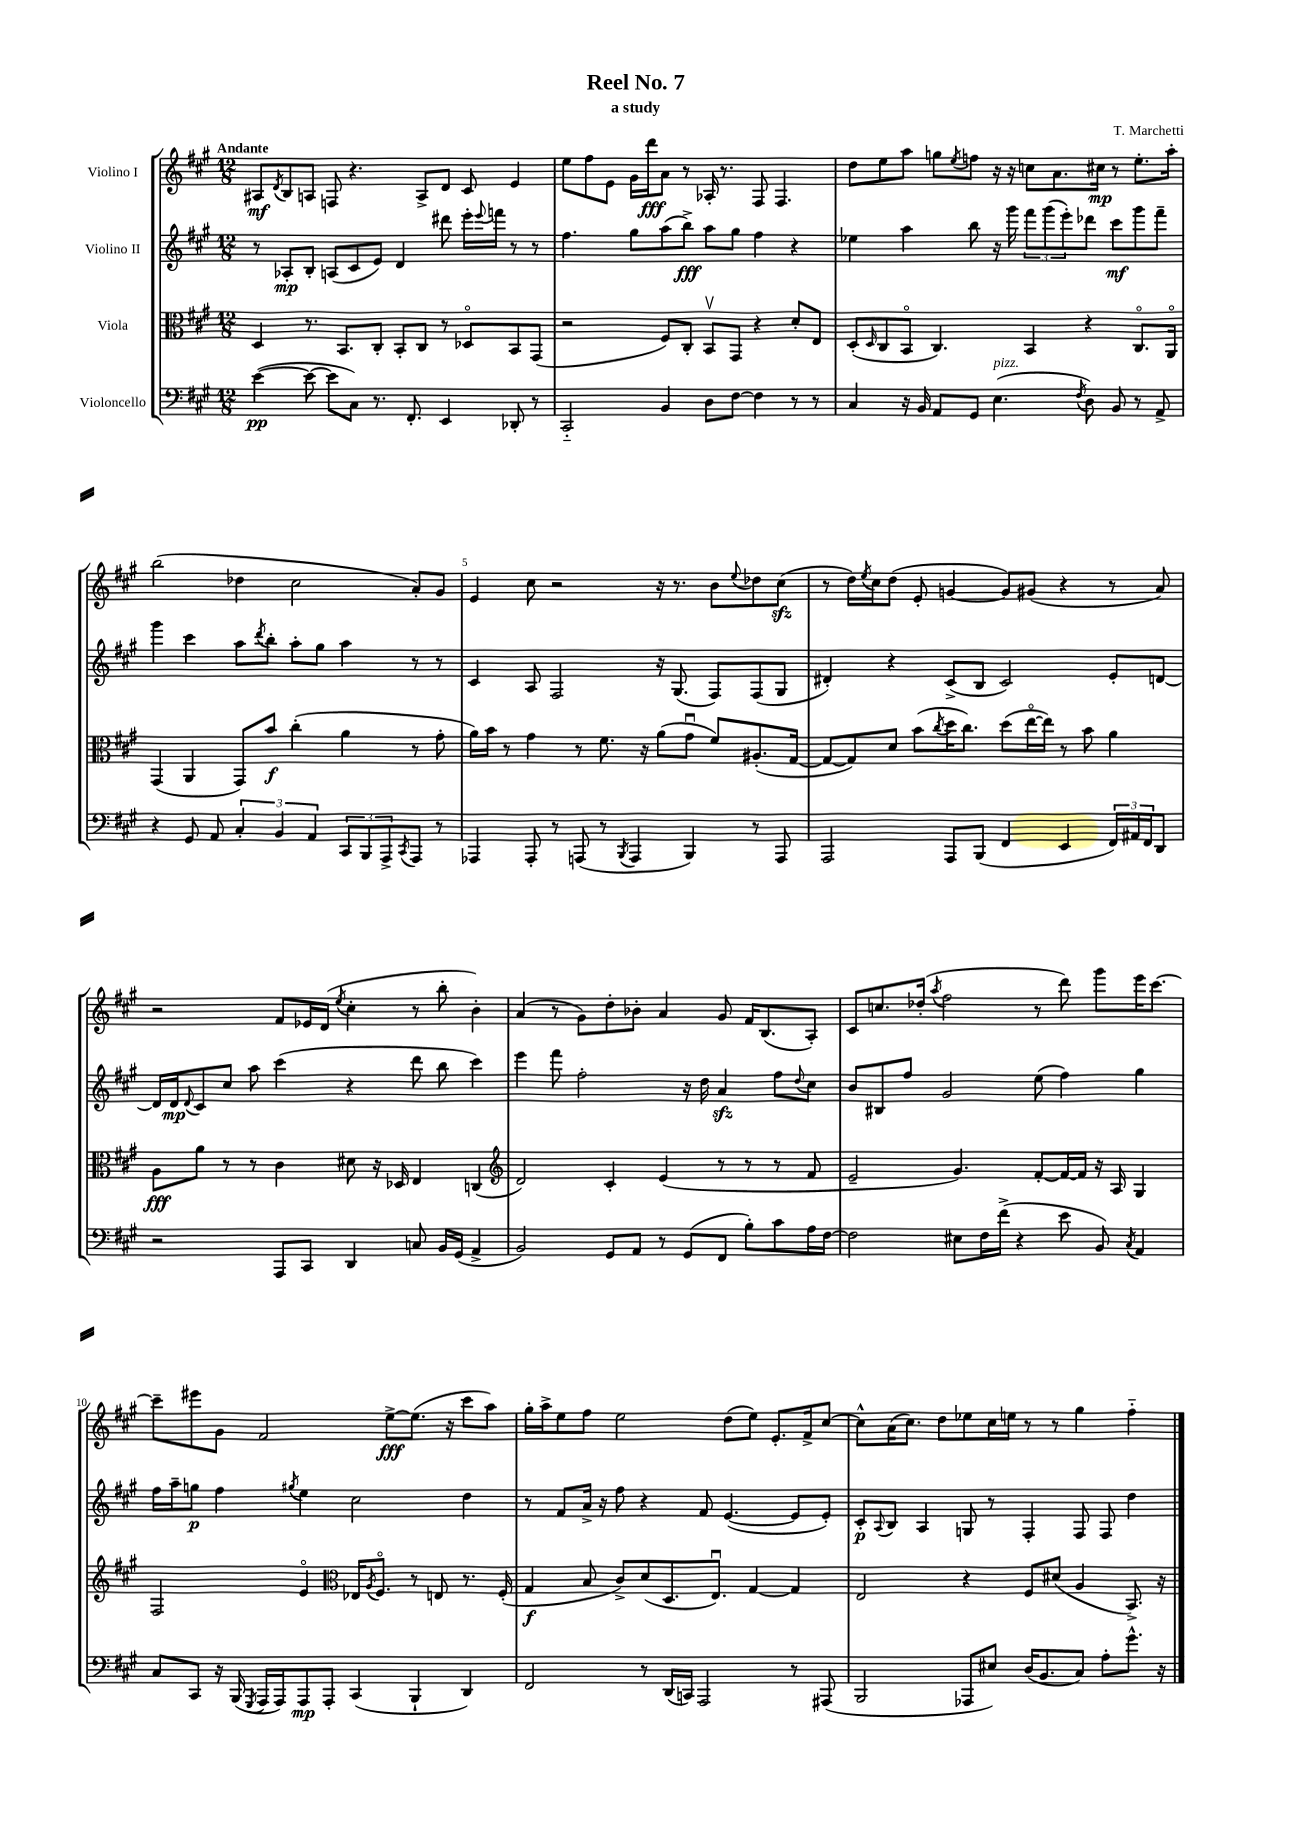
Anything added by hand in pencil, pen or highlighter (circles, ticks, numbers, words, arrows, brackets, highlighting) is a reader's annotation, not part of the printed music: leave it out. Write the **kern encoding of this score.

**kern	**kern	**kern	**kern
*staff4	*staff3	*staff2	*staff1
*clefF4	*clefC3	*clefG2	*clefG2
*k[f#c#g#]	*k[f#c#g#]	*k[f#c#g#]	*k[f#c#g#]
*M12/8	*M12/8	*M12/8	*M12/8
([4e	4D	8r	8A#
.	.	.	8qd
.	.	8A-'	8B
8e_	8.r	8B'	8A
8e]	.	(8A	8F
.	8.BB	.	.
8C#)	.	8c#	4.r
8.r	8C#'	8e)	.
.	8BB'	4d	.
8.FF#'	.	.	.
.	8C#	.	8A^
4EE	8r	8ddd#	8d
.	8D-o	16eee'	8c#
.	.	8qqeee	.
.	.	16fff	.
8DD-'	8BB	8r	4e
8r	(8GG#	8r	.
=	=	=	=
2CC#'~	2r	4.ff#	8ee
.	.	.	8ff#
.	.	.	8e
.	.	8gg#	16g#
.	.	.	16ddd
4BB	8F#)	(8aa	8a
.	8C#'	8bb^)	8r
8D	8BBv	8aa	16A-'
.	.	.	8.r
[8F#	8GG#	8gg#	.
4F#]	4r	4ff#	8F#
.	.	.	4.F#
8r	8d'	4r	.
8r	8E	.	.
=	=	=	=
4C#	(8D'	4ee-	8dd
.	16qqD	.	.
.	8C#	.	8ee
16r	8BBo	4aa	8aa
16BB	.	.	.
8AA	4.C#)	.	8gg
.	.	.	8qee
8GG#	.	8bb	8ff
(4.E	.	16r	16r
.	.	16ggg#	16r
.	4BB	12fff#	8cc
.	.	(12ggg#	.
.	.	.	8.a
.	.	12eee')	.
8qF#	.	.	.
8D)	4r	8ddd-	.
.	.	.	16cc#
8BB	.	8ccc#	8r
8r	8.C#o	8ggg#	8.ee'
8AA^	.	8fff#~	.
.	16AAo	.	16aa'
=	=	=	=
4r	(4GG#	4ggg#	(2bb
8GG#	4AA	4ccc#	.
8AA	.	.	.
6C#'	8GG#)	8aa	4dd-
.	.	8qddd	.
.	8b	8bb'	.
6BB	.	.	.
.	(4cc#'	8aa'	2cc#
6AA	.	.	.
.	.	8gg#	.
12CC#	4a	4aa	.
12BBB	.	.	.
12AAA^	.	.	.
8qCC#	.	.	.
8AAA	8r	8r	8a')
8r	8g#'	8r	8g#
=	=	=	=
4AAA-	16a)	4c#	4e
.	16b	.	.
.	8r	.	.
8AAA-'	4g#	8A	8cc#
8r	.	2F#	2r
(8AAA	8r	.	.
8r	8.f#	.	.
8qBBB	.	.	.
4AAA	.	.	.
.	16r	.	.
.	(8a	16r	16r
.	.	(8.G#	8.r
4BBB)	8g#u	.	.
.	8f#)	8F#)	8b
.	.	.	8qqee
8r	(8.A#'	(8F#	8dd-
8AAA	.	8G#	(8cc#
.	[16G#	.	.
=	=	=	=
2AAA	8G#_	4d#')	8r
.	8G#])	.	16dd)
.	.	.	8qee
.	.	.	16cc#
.	8d	4r	(8dd
.	(8b	.	8e'
.	8qcc#	.	.
8AAA	16dd	(8c#^	[4g
.	8.cc#)	.	.
(8BBB	.	8B	.
4FF#	(8dd	2c#)	8g])
.	[16eeo	.	(8g#
.	16ee])	.	.
4EE	8r	.	4r
.	8b	.	.
24FF#)	4a	8e'	8r
24AA#	.	.	.
24FF#	.	.	.
8DD	.	[8d	8a)
=	=	=	=
2r	8A	16d]	2r
.	.	16d	.
.	.	8qqd	.
.	8a	8c#	.
.	8r	8cc#	.
.	8r	8aa	.
8AAA	4c#	(4ccc#	8f#
8CC#	.	.	16e-
.	.	.	(16d
.	.	.	8qee
4DD	8d#	4r	4cc#'
.	16r	.	.
.	16D-	.	.
8C	4E	8ddd	8r
16BB	.	8bb	8bb'
(16GG#	.	.	.
4AA^	(4C	4ccc#)	4b')
=	=	=	=
*	*clefG2	*	*
2BB)	2d)	4eee	(4a
.	.	8fff#	8r
.	.	2ff#'	8g#)
8GG#	4c#'	.	8dd'
8AA	.	.	8b-'
8r	(4e	.	4a
(8GG#	.	16r	.
.	.	16dd	.
8FF#	8r	4a	8g#
8B')	8r	.	16f#
.	.	.	(8.B
8c#	8r	8ff#	.
.	.	8qqdd	.
16A	8f#	8cc#	8A')
[16F#	.	.	.
=	=	=	=
2F#]	2e~	8b	8c#
.	.	8B#	8.cc
.	.	8ff#	.
.	.	.	(16dd-'
.	.	.	8qaa
.	.	2g#	2ff#
8E#	4.g#)	.	.
16F#	.	.	.
(16f#^	.	.	.
4r	.	.	.
.	[8f#'	(8ee	8r
8e	16f#_	4ff#)	8ddd)
.	16f#]	.	.
8BB)	16r	.	8ggg#
.	16A	.	.
8qC#	.	.	.
4AA	4G#	4gg#	16eee
.	.	.	[8.ccc#
=	=	=	=
8C#	2F#	16ff#	8ccc#~]
.	.	16aa~	.
8CC#	.	8gg	8eee#
16r	.	4ff#	8g#
(16BBB	.	.	.
8qGGG#	.	.	.
16AAA	.	.	2f#
16AAA)	.	.	.
.	.	8qgg#	.
8AAA	4eo	4ee	.
8AAA'	.	.	.
*	*clefC3	*	*
(4CC#	16E-	2cc#	.
.	8qA	.	.
.	8.F#o	.	.
.	.	.	[8ee^
4BBB`	8r	.	(8.ee]
.	8E	.	.
.	.	.	16r
4DD)	8.r	4dd	8ccc#
.	.	.	8aa)
.	(16F#'	.	.
=	=	=	=
2FF#	4G#	8r	16gg#'
.	.	.	16aa^
.	.	8f#	8ee
.	8B	16a^	8ff#
.	.	16r	.
.	8c#^)	8ff#	2ee
8r	(8d	4r	.
(16DD	8.D	.	.
16CC)	.	.	.
2AAA	.	8f#	.
.	8.Eu)	.	.
.	.	([4.e	(8dd
.	[4G#	.	8ee)
.	.	.	8.e'
8r	4G#]	8e]	.
.	.	.	16f#^
(8AAA#	.	8e')	[8cc#
=	=	=	=
2BBB	2E	8c#'	8cc#^^]
.	.	8qqA	.
.	.	8B	(16a
.	.	.	8.cc#)
.	.	4A	.
.	.	.	8dd
8AAA-	4r	8G	8ee-
8E#)	.	8r	16cc#
.	.	.	16ee
(16D	8F#	4F#'	8r
8.BB	.	.	.
.	(8d#	.	8r
8C#)	4A	8F#	4gg#
8A'	.	8F#	.
8.g#^^	8.BB^)	4dd	4ff#'~
16r	16r	.	.
==	==	==	==
*-	*-	*-	*-
